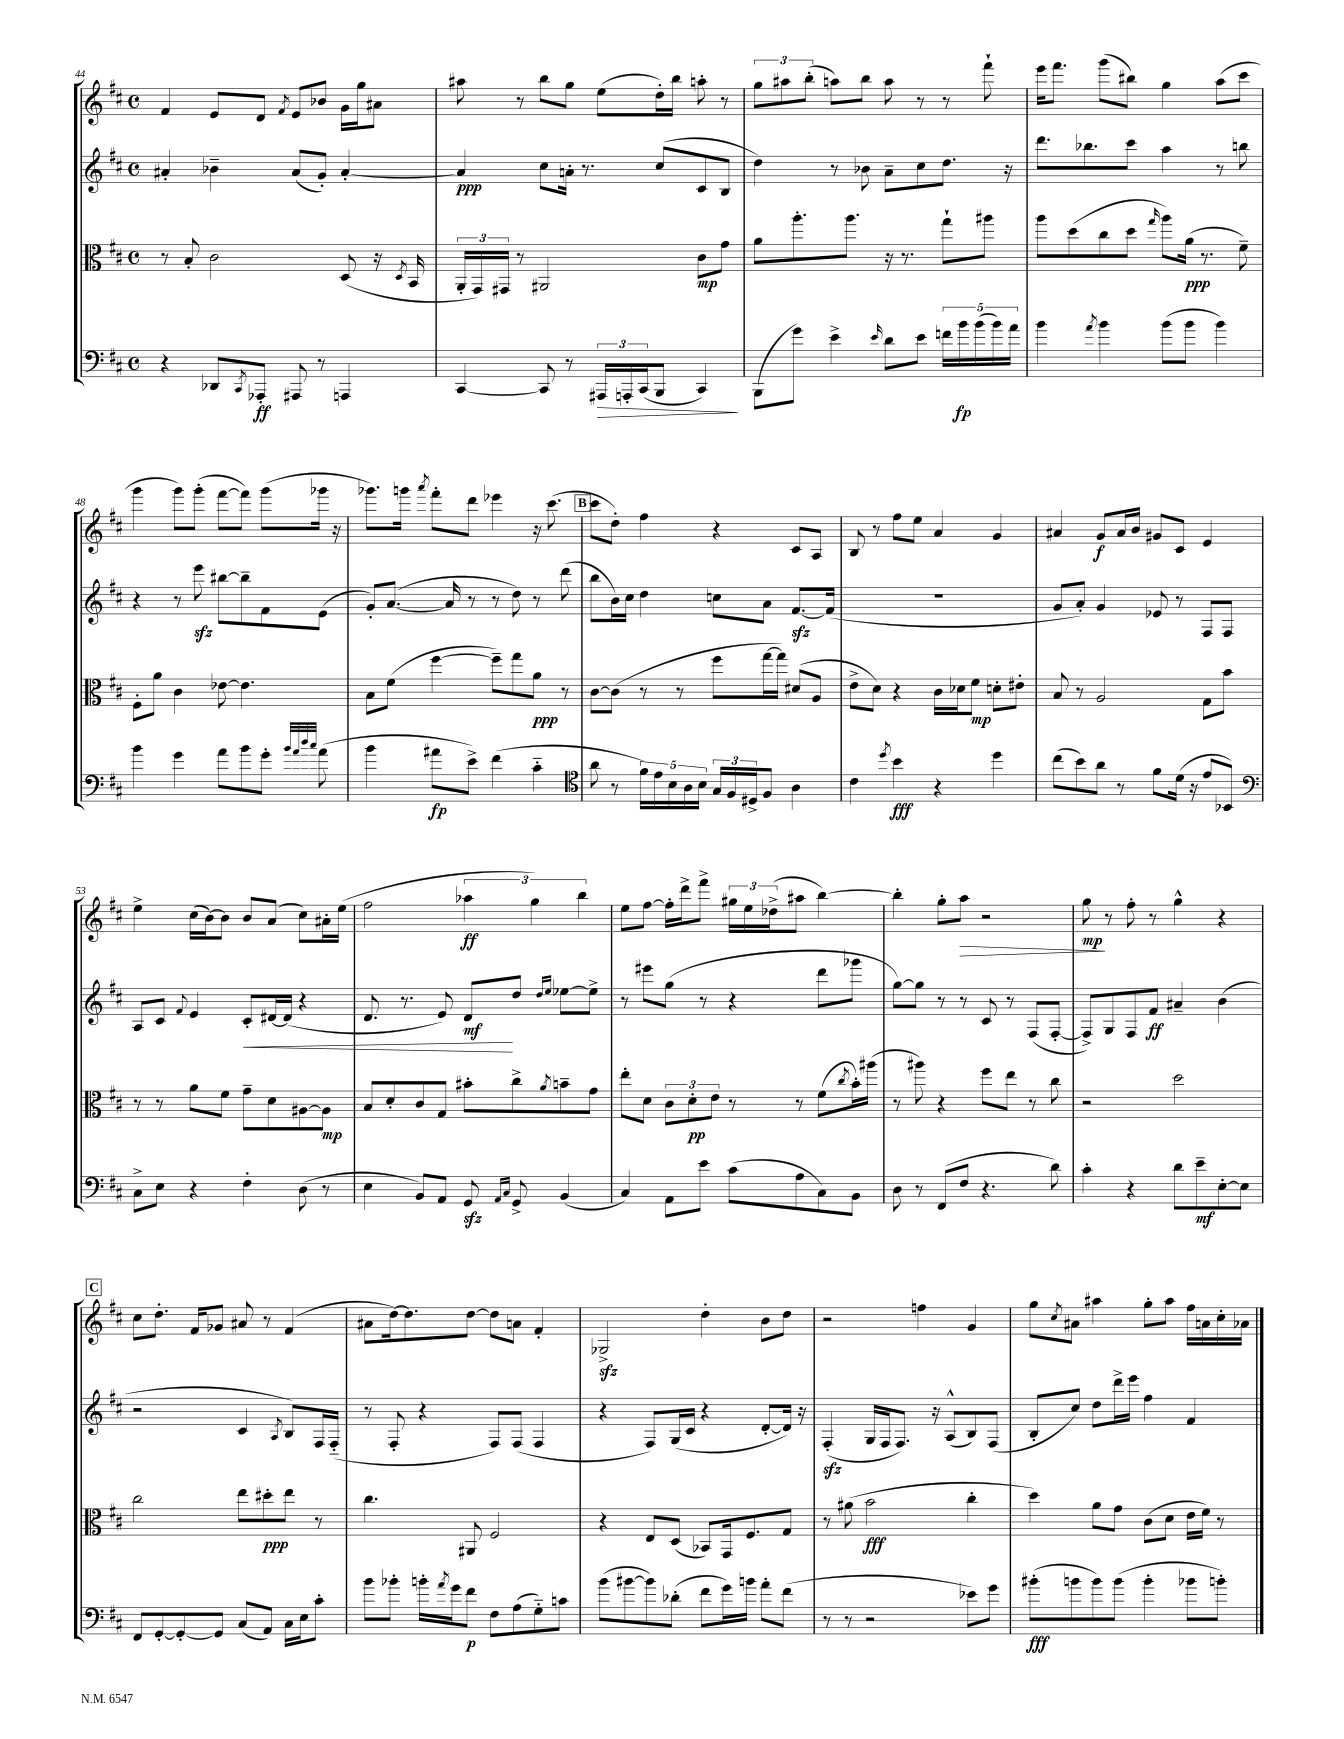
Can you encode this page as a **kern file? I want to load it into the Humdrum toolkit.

**kern	**kern	**kern	**kern
*staff4	*staff3	*staff2	*staff1
*clefF4	*clefC3	*clefG2	*clefG2
*k[f#c#]	*k[f#c#]	*k[f#c#]	*k[f#c#]
*M4/4	*M4/4	*M4/4	*M4/4
*met(c)	*met(c)	*met(c)	*met(c)
4r	8r	4a#'/	4f#/
.	8B'/	.	.
8DD-/L	2c#\	4b-~\	8e/L
8qCC#/	.	.	.
8AAA-'/J	.	.	8d/J
.	.	.	8qf#/
8AAA#/	.	(8a#/L	8e/L
8r	.	8g'/J)	8b-/J
4AAA/	(8D/	[4a#'/	16g\LL
.	.	.	16gg\J
.	16r	.	8a#\J
.	8qD/	.	.
.	16BB/	.	.
=	=	=	=
[4CC#/	24AA'/LL	4a#/]	8aa#\
.	24GG/)	.	.
.	24GG#/JJ	.	.
.	8r	.	8r
8CC#/]	2AA#/	8cc#\L	8bb\L
8r	.	16a'\Jk	8gg\J
.	.	8.r	.
24AAA#/LL	.	.	(8ee\L
24AAA'/	.	.	.
(24CC#/J	.	.	.
8BBB/J	.	(8cc#/L	16dd'\L)
.	.	.	16bb\JJ
4CC#/)	8c#\L	8c#/	8aa'\
.	8g\J	8B/J	8r
=	=	=	=
(8BBB\L	8a\L	4dd\)	12gg\L
.	.	.	12aa#\
8g\J)	8.aa'\	.	.
.	.	.	(12bb'\J
4e^\	.	8r	8aa\L)
.	8.aa\J	.	.
.	.	8b-\	8bb\J
16qqe/	.	.	.
8d\L	16r	8a~\L	8aa\
.	8.r	.	.
8e\J	.	8cc#\	8r
20f\LL	8gg`\L	8.dd\J	8r
20b\	.	.	.
(20b\	.	.	.
.	8aa#\J	.	8fff#`\
20b\)	.	.	.
.	.	16r	.
20a\JJ	.	.	.
=	=	=	=
4b\	8aa\L	8.ddd\L	16eee\LK
.	.	.	8.fff#\J
.	(8dd\	.	.
.	.	8.bb-\	.
8qa/	.	.	.
4b\	8cc#\	.	(8ggg\L
.	8dd\J	8ccc#\J	8bb#\J)
.	16qqgg/	.	.
(8b\L	8aa\L)	4aa\	4gg\
8b\J	(16a\Jk	.	.
.	8.r	.	.
4b\)	.	8r	(8aa\L
.	8f#~\)	8bb\	8ccc#\J
=	=	=	=
4b\	8F#'\L	4r	4ggg\
.	8a\J	.	.
4g\	4c#\	8r	8ggg\L)
.	.	8eee\	(8ggg'\J
8a\L	[8e-\	[8bb#\L	[8fff#\L
8b\	4.e-\]	8bb#~\]	8fff#\]J)
8g'\J	.	8f#\	(8ggg\L
32qqb/LLL	.	.	.
32qqa/	.	.	.
32qqdd/	.	.	.
32qqcc#/JJJ	.	.	.
(8a\	.	(8e\J	16ggg-\Jk
.	.	.	16r
=	=	=	=
4b\	8B\L	8g'/L)	8.ggg-\L)
.	(8f#\J	([8.a/J	.
.	.	.	16ggg\Jk
.	.	.	8qaaa/
8a#\L	[4ff#\	.	8fff#'\L
.	.	16a/]	.
8e^\J)	.	8r	8ddd\J
(4f#\	8ff#~\]L)	8r	4eee-\
.	8gg\	8dd\)	.
4c#'~\	8a\J	8r	16r
.	.	.	(8.ccc#\
.	8r	(8ddd\	.
=	=	=	=
*clefC4	*	*	*
8a\	[8c#\L	8bb\L	8ccc#\L
8r	(8c#\]J	16b\L)	8dd'\J)
.	.	16cc#\JJ	.
20f#\LL)	8r	4dd\	4ff#\
20e\	.	.	.
20B\	.	.	.
.	8r	.	.
20A\	.	.	.
20B\JJ	.	.	.
24G/LL	8ff#\L	8cc\L	4r
24F#/	.	.	.
24D#^/J	.	.	.
8F#/J	[16gg\L	8a\J	.
.	16gg\]JJ)	.	.
4A\	(8d#/L	[8.f#/L	8c#/L
.	8A/J	.	8A/J
.	.	(16f#/]Jk	.
=	=	=	=
4c#\	8e^\L	1r	8B/
.	8d\J)	.	8r
8qdd/	.	.	.
4b\	4r	.	8ff#\L
.	.	.	8ee\J
4r	16c#\LL	.	4a/
.	16d-\J	.	.
.	8f#\J	.	.
4dd\	8d'\L	.	4g/
.	8e#'\J	.	.
=	=	=	=
(8cc#\L	8B/	8g/L	4a#/
8b\)	8r	8a'/J)	.
8a\J	2A/	4g/	8g/L
8r	.	.	16a#/L
.	.	.	16b/JJ
8f#\L	.	8e-/	8g#/L
(16d\Jk	.	8r	8c#/J
16r	.	.	.
8e/L	8G\L	8F#/L	4e/
8BB-/J)	8b\J	8F#/J	.
=	=	=	=
*clefF4	*	*	*
8C#^\L	8r	8A/L	4ee^\
8E\J	8r	8c#/J	.
.	.	8qqf#/	.
4r	8a\L	4e/	(16cc#\LL
.	.	.	[16b\J)
.	8f#\J	.	8b\]J
4F#'\	8g~\L	8c#'/L	8b/L
.	8d\	[16d#/L	(8a/J
.	.	(16d#/]JJ	.
(8D\	[8A#\	4r	8cc#\L)
8r	8A#\]J	.	16a#'\L
.	.	.	(16ee\JJ
=	=	=	=
4E\	8B/L	8.d/	2ff#\
.	8d'/	.	.
.	.	8.r	.
8BB/L)	8c#/	.	.
8AA/J	8G/J	8e/)	.
8GG/	8b#'\L	8d/L	6aa-\
16qqAA/LL	.	.	.
16qqC#/JJ	.	.	.
8GG^/	8cc#^\	8dd/J	.
.	.	.	6gg\)
.	.	16qqdd/LL	.
.	8qa/	16qqee/JJ	.
(4BB/	8b~\	[8ee-\L	.
.	.	.	6bb\
.	8g\J	8ee-^\]J	.
=	=	=	=
4C#/)	8ee'\L	8r	8ee\L
.	8d\J	8eee#\L	[8ff#\J
8AA\L	12c#\L	(8gg\J	16ff#'\]LL
.	.	.	16ddd^\J
.	12d'\	.	.
8e\J	.	8r	8fff#^\J
.	12e\J	.	.
(8c#\L	8r	4r	24gg#\LL
.	.	.	24ee\
.	.	.	(24dd-^\J
8A\	8r	.	8aa#\J
8C#\)	(8f#\L	8ddd\L	[4bb\)
.	8qcc#/	.	.
8BB\J	16b'\L)	8ggg-\J	.
.	(16aa#\JJ	.	.
=	=	=	=
8D\	8r	[8gg\L)	4bb'\]
8r	8aa#\)	8gg\]J	.
(8FF#/L	4r	8r	8gg'\L
8F#/J	.	8r	8aa\J
4.r	8ff#\L	8c#/	2r
.	8ee\J	8r	.
.	8r	(8F#/L	.
8d\)	8cc#\	[8F#'/J	.
=	=	=	=
4c#'\	2r	8F#^/]L)	8gg\
.	.	8G/	8r
4r	.	8F#/	8ff#'\
.	.	8f#/J	8r
8d\L	2dd\	4a#~/	4gg^^\
8e~\	.	.	.
[8E'\	.	(4b\	4r
8E\]J	.	.	.
=	=	=	=
8FF#/L	2cc#\	2r	8cc#\L
[8GG'/	.	.	8.dd'\J
8GG'/_	.	.	.
.	.	.	16f#/LK
8GG/]J	.	.	8g-/J
(8C#/L	8ee\L	4c#/	8a#/
8AA/J)	8dd#'\	.	8r
.	.	8qA/	.
16C#\LL	8ee\J	8B/L)	(4f#/
16E\J	.	.	.
8c#'\J	8r	16F#/L	.
.	.	(16F#'~/JJ	.
=	=	=	=
8b\L	4.cc#\	8r	8a#\L
8b-'\J	.	8F#'/	[16dd\k)
.	.	.	8.dd\]
16b'\LL	.	4r	.
8qa/	.	.	.
16g\J	.	.	.
8f#\J	8AA#/	.	[8dd\J
8F#\L	2F#/	8F#/L)	8dd\]L
(8A\	.	(8F#/J	8a\J
8G'~\)	.	4F#/	4f#'/
8c\J	.	.	.
=	=	=	=
(8b\L	4r	4r	2G-^/
[8b#\	.	.	.
8b#\])	8E/L	8F#/L)	.
(8d-'\J	(8D/J	(16G/L	.
.	.	16c#/JJ	.
8f#\L	8BB-/L)	4r	4dd'\
16g\L)	16GG/k	.	.
16b\JJ	8.F#/	.	.
8a'\L	.	[8d'/L	8b\L
(8f#\J	8G/J	16d/]Jk)	8dd\J
.	.	16r	.
=	=	=	=
8r	8r	(4F#'/	2r
8r	(8a#\	.	.
2r	2b\	16G/LL	.
.	.	16F#/J	.
.	.	8.F#/J)	.
.	.	.	4ff\
.	.	16r	.
.	.	(8A^^/L	.
8e-\L)	4cc#'\	8B/)	4g/
8g\J	.	(8F#/J	.
=	=	=	=
(8b#'\L	4dd\)	8B'/L	8gg\L
.	.	.	8qcc#/
8b\	.	8cc#/J)	8a#\J
8b\)	8a\L	8dd\L	4aa#\
(8b\J	8g\J	16ddd^\L	.
.	.	16eee\JJ	.
4b'\	(8c#\L	4ff#\	8gg'\L
.	8d\J	.	8aa#\J
8b-\L	16e\LL	4f#/	16ff#\LL
.	16f#\JJ)	.	16a\
8b'\J)	8r	.	16cc#'\
.	.	.	16a-\JJ
==	==	==	==
*-	*-	*-	*-
